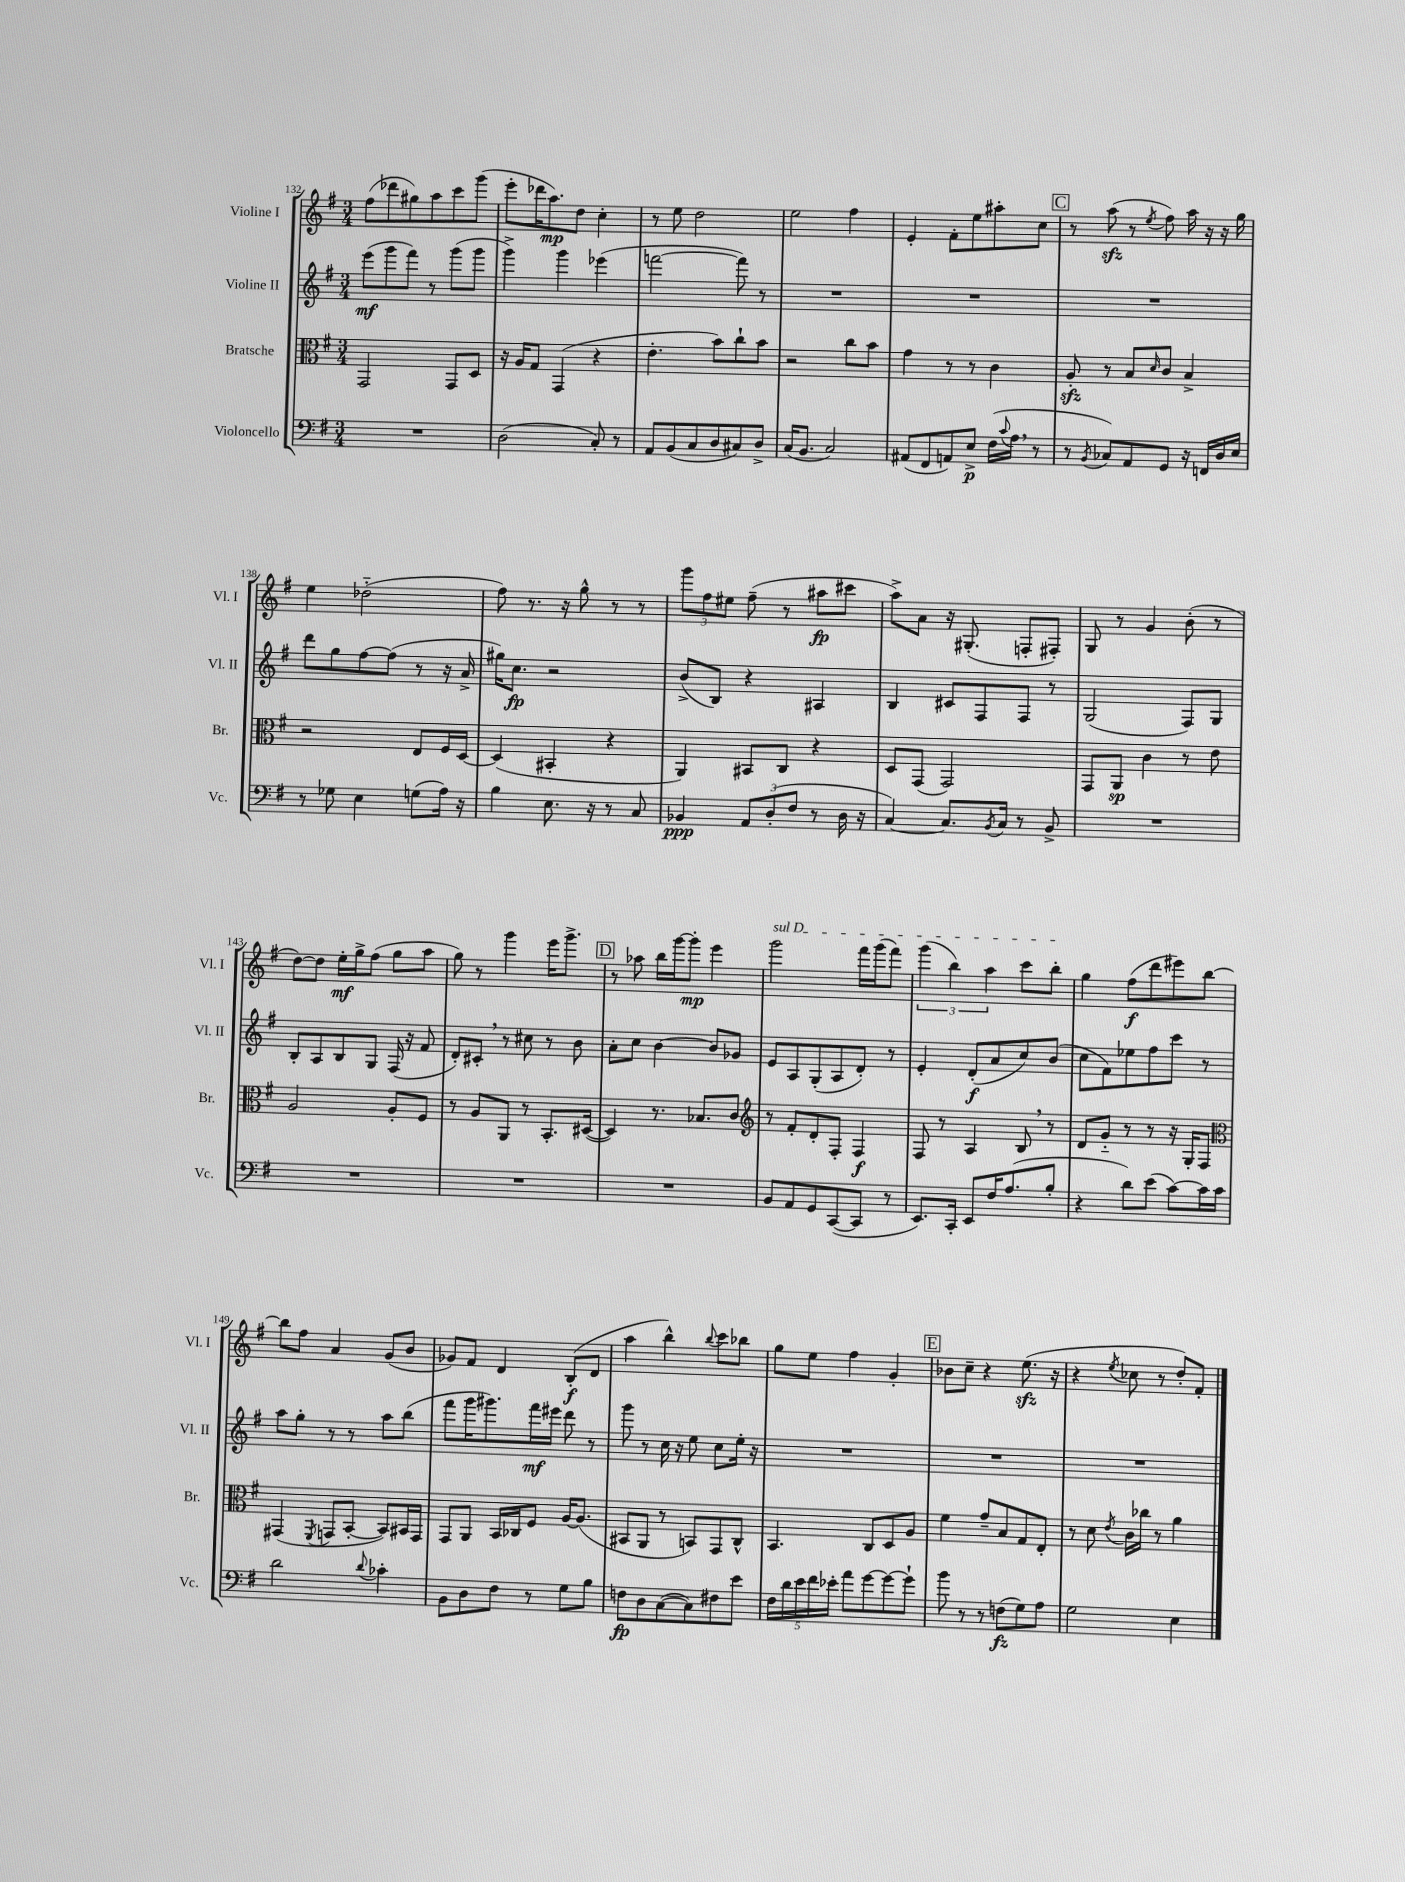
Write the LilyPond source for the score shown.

<<
\new StaffGroup <<
\new Staff = "s0" \with { instrumentName = "Violine I" shortInstrumentName = "Vl. I" } {
    \clef treble \key g \major \numericTimeSignature \time 3/4
    fis''8( des'''8 gis''8) a''8 c'''8 g'''8( |
    e'''8-. des'''16 a''8.\mp) d''8 c''4-. |
    r8 e''8 d''2 |
    e''2 fis''4 |
    e'4-. fis'8-. e''8 ais''8-. c''8 |
    \mark \markup { \box "C" } r8 a''8\sfz( r8 \acciaccatura { e''8 } fis''8) a''16 r16 r16 g''16 |
    e''4 des''2-_( |
    fis''8) r8. r16 g''8-^ r8 r8 |
    \tuplet 3/2 { g'''8 fis''8 eis''8 } fis''8--( r8 ais''8\fp cis'''8 |
    a''8->) a'8 r16 gis8.-.( f8-. fis8-.) |
    g8 r8 g'4 b'8-.( r8 |
    d''8~) d''8 e''16-.\mf g''16-> fis''8( g''8 a''8 |
    g''8) r8 g'''4 e'''16 g'''8.-> |
    \mark \markup { \box "D" } r8 aes''8 b''16 g'''16~ g'''8-.\mp e'''4 |
    \once \override TextSpanner.bound-details.left.text = \markup { \italic "sul D" } g'''2\startTextSpan fis'''16 g'''16( fis'''8) |
    \tuplet 3/2 { g'''4( b''4) a''4 } c'''8 b''8-.\stopTextSpan |
    g''4 fis''8\f( d'''8 eis'''8) b''8~ |
    b''8 fis''8 a'4 g'8( b'8 |
    ges'8) fis'8 d'4 b8-.\f( d'8 |
    a''4 b''4-^) \appoggiatura { b''8 } c'''8 bes''8 |
    g''8 e''8 fis''4 g'4-. |
    \mark \markup { \box "E" } bes'8 c''8-- r4 e''8.\sfz( r16 |
    r4 \acciaccatura { e''8 } ces''8 r8 d''8-.) fis'8-. \bar "|." |
}
\new Staff = "s1" \with { instrumentName = "Violine II" shortInstrumentName = "Vl. II" } {
    \clef treble \key g \major \numericTimeSignature \time 3/4
    e'''8\mf( g'''8 fis'''8) r8 g'''8( g'''8 |
    g'''4->) g'''4 ees'''4( |
    f'''2~ f'''8) r8 |
    R2. |
    R2. |
    \mark \markup { \box "C" } R2. |
    d'''8 g''8 fis''8~ fis''8( r8 r16 a'16-> |
    gis''16) c''8.\fp r2 |
    b'8->( b8) r4 ais4 |
    b4 cis'8 fis8 fis8 r8 |
    g2( fis8) g8 |
    b8-. a8 b8 g8 fis16( r16 fis'8 |
    d'8-.) cis'8-. \breathe r8 cis''8 r8 b'8 |
    \mark \markup { \box "D" } a'8-. c''8 b'4~ b'8 ges'8 |
    e'8 a8 g8-.( a8 d'8-.) r8 |
    e'4-. d'8-.\f( a'8 c''8) b'8( |
    c''8 fis'8) ees''8 fis''8 c'''8 r8 |
    a''8 g''8-. r8 r8 a''8 b''8( |
    fis'''8 g'''16 gis'''8.) fis'''16\mf eis'''16 d'''8 r8 |
    g'''8 r8 c''16 r16 e''8 c''8 e''16-. r16 |
    R2. |
    \mark \markup { \box "E" } R2. |
    R2. \bar "|." |
}
\new Staff = "s2" \with { instrumentName = "Bratsche" shortInstrumentName = "Br." } {
    \clef alto \key g \major \numericTimeSignature \time 3/4
    g,2 g,8 d8 |
    r16 a16 g8 g,4( r4 |
    e'4.-. b'8) c''8-! b'8 |
    r2 c''8 b'8 |
    g'4 r8 r8 c'4 |
    \mark \markup { \box "C" } a8-.\sfz r8 b8 \grace { d'16 } c'8 b4-> |
    r2 e8 fis16 d16~ |
    d4( bis,4-. r4 |
    a,4) bis,8 c8 r4 |
    d8 g,8( g,2) |
    g,8 a,8\sp c'4 r8 e'8 |
    a2 a8-. fis8 |
    r8 a8 a,8 r8 b,8.-. dis16~( |
    \mark \markup { \box "D" } dis4) r8. bes8. c'8 |
    \clef treble r8 fis'8-. d'8-. fis8-. fis4\f |
    fis8 r8 a4 b8 \breathe r8 |
    d'8 g'8-_ r8 r8 r16 g16-. fis8 |
    \clef alto gis,4( \acciaccatura { fis,8 } g,8 b,8~-. b,8) bis,16 g,16 |
    g,8 a,8 b,16 ces16 fis8 a16~ a8.( |
    bis,8 a,8 r8 b,8) g,8 c8-^ |
    b,4. c8 d8 a8 |
    \mark \markup { \box "E" } fis'4 g'8-- b8 g8 e8-. |
    r8 d'8 \acciaccatura { e'8 } c'16 ces''16 r8 a'4 \bar "|." |
}
\new Staff = "s3" \with { instrumentName = "Violoncello" shortInstrumentName = "Vc." } {
    \clef bass \key g \major \numericTimeSignature \time 3/4
    R2. |
    d2( c8-.) r8 |
    a,8 b,8( c8 d8 cis8) d8-> |
    c16( b,8. c2) |
    ais,8( fis,8 a,8) e8->\p fis16( \appoggiatura { c'8 } a16 \breathe r8 |
    \mark \markup { \box "C" } r8 \acciaccatura { b,8 } ces8) a,8 g,8 r16 f,16 d16 e16 |
    r8 ges8 e4 g8( a16) r16 |
    b4 e8. r16 r8 c8 |
    bes,4\ppp \tuplet 3/2 { a,8 d8-.( fis8 } r8 d16 r16 |
    c4~) c8. \acciaccatura { b,8 } c16 r8 b,8-> |
    R2. |
    R2. |
    R2. |
    \mark \markup { \box "D" } R2. |
    b,8 a,8 g,8 c,8~( c,8 r8 |
    e,8.) c,16-. e,8 fis16 a8.( b8-. |
    r4 d'8) e'8( c'8~) c'16 c'16 |
    d'2 \appoggiatura { d'8 } ces'4-. |
    b,8 d8 fis8 r8 g8 b8 |
    f8\fp d8 c8~( c8) fis8 e'8 |
    \tuplet 5/4 { fis16 d'16 e'16 fis'16 ees'16-. } a'8 g'8~ g'8~ g'8-! |
    \mark \markup { \box "E" } b'8 r8 r8 f8\fz( g8) a8 |
    g2 e4 \bar "|." |
}
>>
>>
\layout { \context { \Score currentBarNumber = #132 } }
